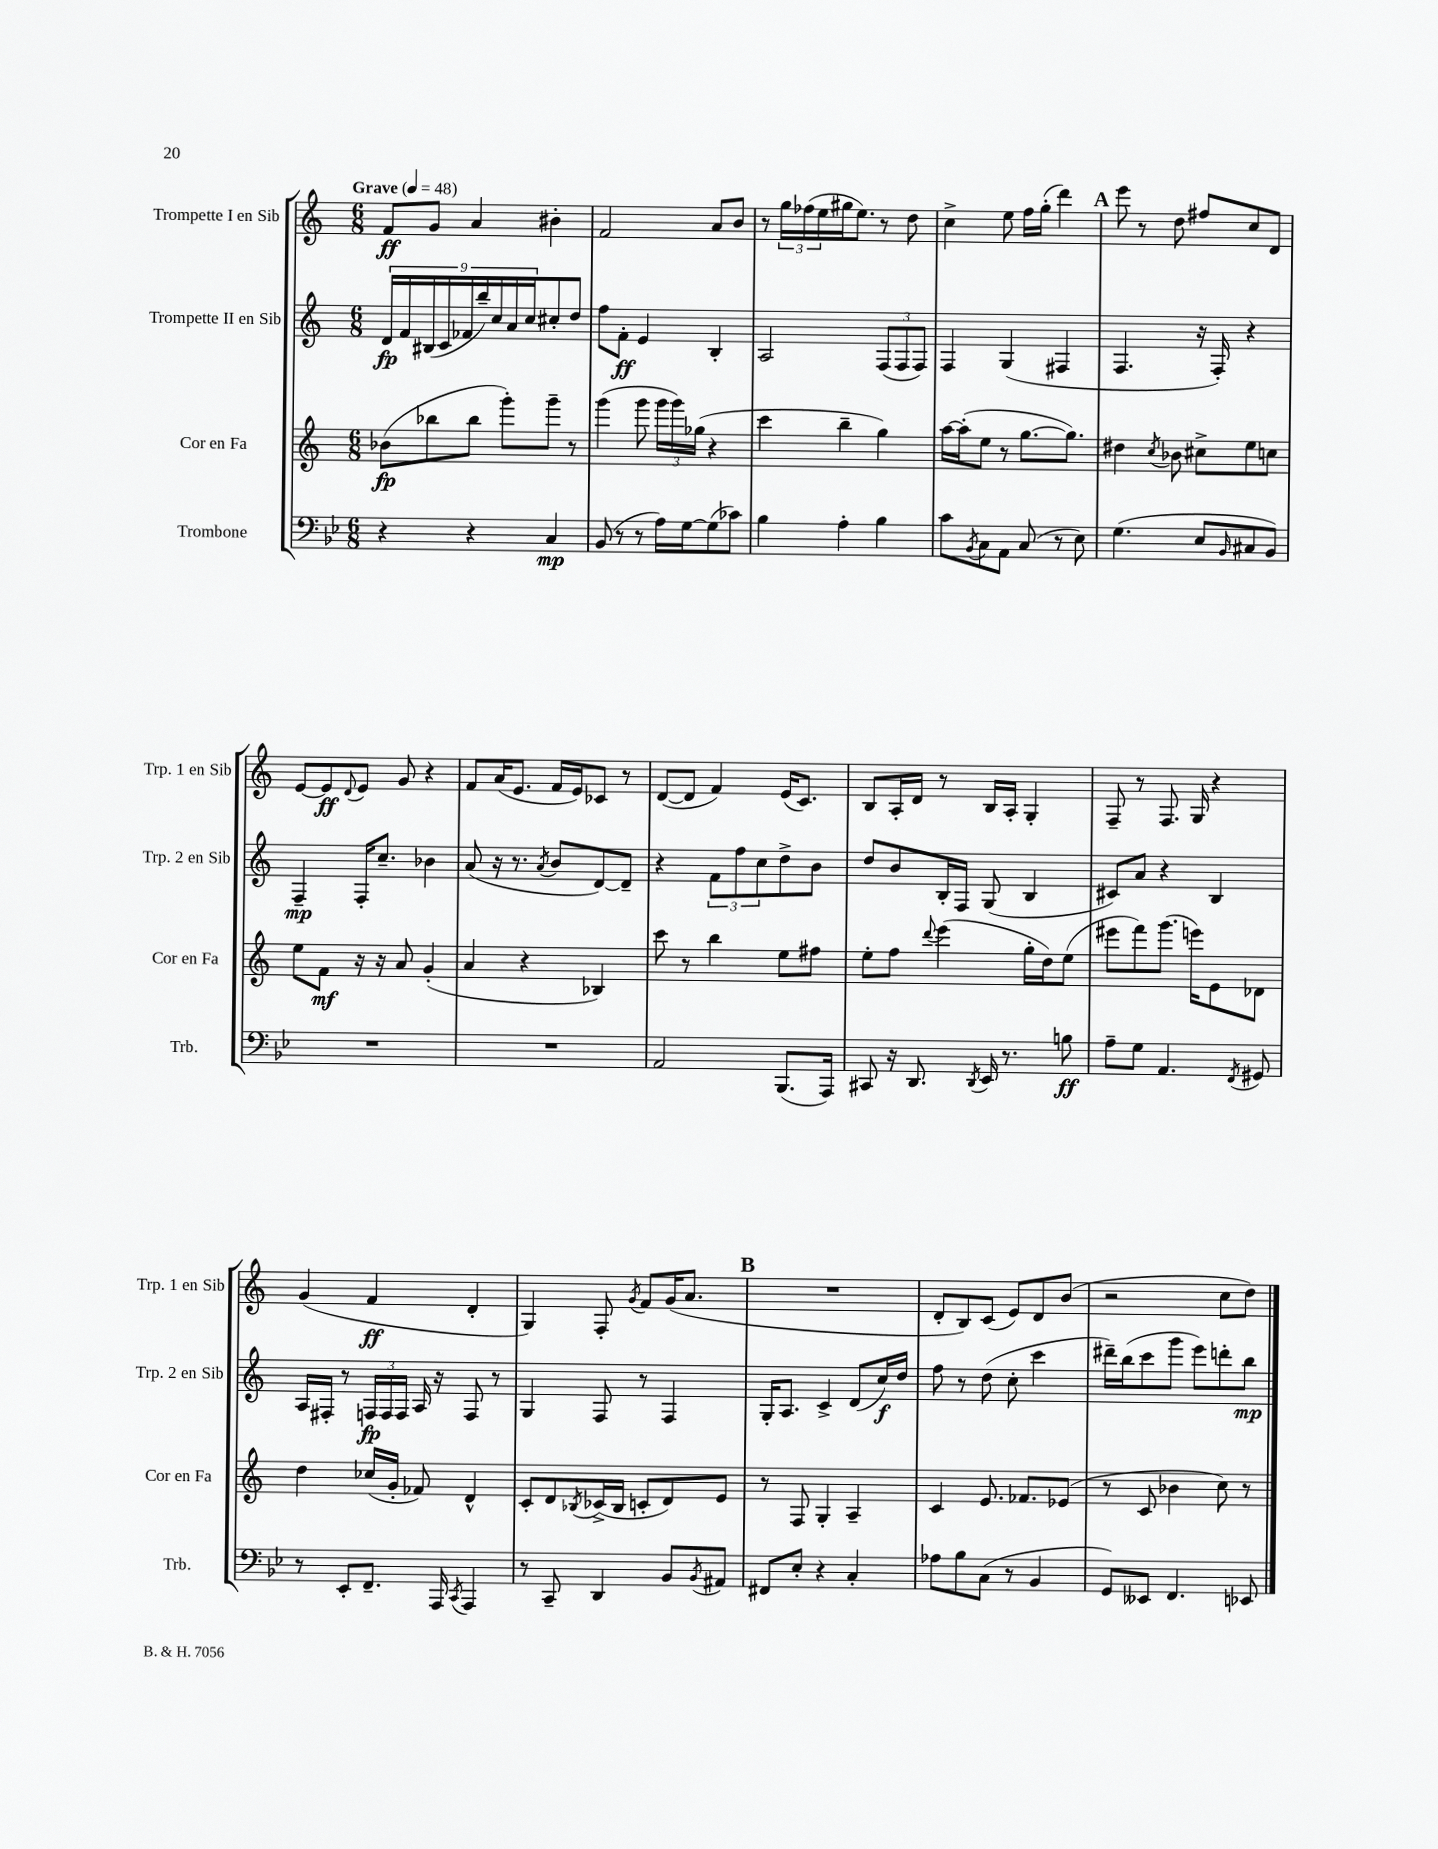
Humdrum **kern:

**kern	**kern	**kern	**kern
*staff4	*staff3	*staff2	*staff1
*clefF4	*clefG2	*clefG2	*clefG2
*k[b-e-]	*k[]	*k[]	*k[]
*M6/8	*M6/8	*M6/8	*M6/8
*MM48	*MM48	*MM48	*MM48
4r	(8b-	18d	8f
.	.	18f	.
.	.	(18B#	.
.	8bb-	.	8g
.	.	18c	.
.	.	18f-	.
4r	8bb-	.	4a
.	.	18bb~)	.
.	.	18cc	.
.	8ggg')	.	.
.	.	18a	.
.	.	18cc	.
4C	8ggg~	8cc#'	4b#'
.	8r	8dd	.
=	=	=	=
(8BB-	(4ggg	8ff	2f
8r	.	8f'	.
8r	8ggg	4e	.
16A)	24ggg	.	.
.	24ggg)	.	.
[16G	.	.	.
.	(24gg-	.	.
(8G]	4r	4B'	8a
8c-)	.	.	8b
=	=	=	=
4B-	4ccc	2A	8r
.	.	.	24gg
.	.	.	(24ff-
.	.	.	24ee
4A'	4bb~	.	16gg#
.	.	.	8.ee)
4B-	4gg)	(12F	8r
.	.	12F	.
.	.	.	8dd
.	.	12F)	.
=	=	=	=
8c	[16aa	4F	4cc^
.	(16aa']	.	.
8qBB-	.	.	.
8C	8ee	.	.
8AA	8r	(4G	8ee
(8C	[8.gg	.	16ff
.	.	.	(16gg'
8r	.	4F#	4ddd)
.	8.gg])	.	.
8E-)	.	.	.
=	=	=	=
(4.G	4dd#	4.F	8eee
.	.	.	8r
.	8qcc	.	.
.	8b-	.	8dd
8E-	8cc#^	16r	8ff#
.	.	16F')	.
16qqBB-	.	.	.
8C#	8ee	4r	8cc
8BB-)	8cc	.	8d
=	=	=	=
2.r	8ee	4F~	[8e
.	8f	.	8e]
.	.	.	8qqd
.	16r	16F'	8e
.	16r	8.cc~	.
.	8a	.	8g
.	(4g'	4b-	4r
=	=	=	=
2.r	4a	(8a	8f
.	.	16r	(16a
.	.	8.r	8.e
.	4r	.	.
.	.	8qa	.
.	.	8b	16f
.	.	.	16e)
.	4B-)	[8d)	8c-
.	.	8d~]	8r
=	=	=	=
2AA	8ccc	4r	([8d
.	8r	.	8d]
.	4bb	12f	4f)
.	.	12ff	.
.	.	12cc	.
(8.BBB-	8ee	8dd^	(16e
.	.	.	8.c)
.	8ff#	8b	.
16AAA)	.	.	.
=	=	=	=
8CC#	8ee'	8dd	8B
16r	8ff	8b	16A'
8.DD	.	.	16d
.	8qqddd	.	.
.	(4eee	16B'	8r
.	.	16F	.
8qDD	.	.	.
16EE-	.	(8G	16B
8.r	.	.	16A'
.	16gg'	4B	4G'
.	16dd)	.	.
8B	(8ee	.	.
=	=	=	=
8A~	8eee#	8c#)	8F~
8G	8fff)	8a	8r
4.AA	(8.ggg	4r	8.F
.	16eee)	.	16G
.	8e	4B	4r
8qFF	.	.	.
8GG#	8d-	.	.
=	=	=	=
8r	4dd	16A	(4g
.	.	16F#'	.
8EE-'	.	8r	.
8.FF~	(16cc-	24F	4f
.	.	24F	.
.	16g'	.	.
.	.	24F	.
.	8f-)	16A	.
16AAA	.	16r	.
8qCC	.	.	.
4AAA	4d^^	8F	4d'
.	.	8r	.
=	=	=	=
8r	8c'	4G	4G)
8CC~	8d	.	.
.	8qB-	.	.
4DD	(16c-^	8F	8F'
.	16B-	.	.
.	.	.	8qg
.	8c'	8r	8f
8BB-	8d)	4F	(16g
.	.	.	8.a
8qBB-	.	.	.
8AA#	8e	.	.
=	=	=	=
8FF#	8r	16G'	2.r
.	.	8.A	.
8E-'	8F	.	.
4r	4G'	4c^	.
4C'	4A~	(8d	.
.	.	16cc)	.
.	.	16dd	.
=	=	=	=
8A-	4c	8ff	8d'
8B-	.	8r	8B)
(8C	8.e	(8dd	(8c
8r	.	8cc'	8e)
.	8.f-	.	.
4BB-	.	4ccc	8d
.	(8e-	.	(8b
=	=	=	=
8GG)	8r	16ddd#~)	2r
.	.	(16bb	.
8EE--	8c	8ccc	.
4.FF	4b-	8ggg	.
.	.	8eee)	.
.	8cc)	8ddd'	8cc
8EE-	8r	8bb	8dd)
==	==	==	==
*-	*-	*-	*-
